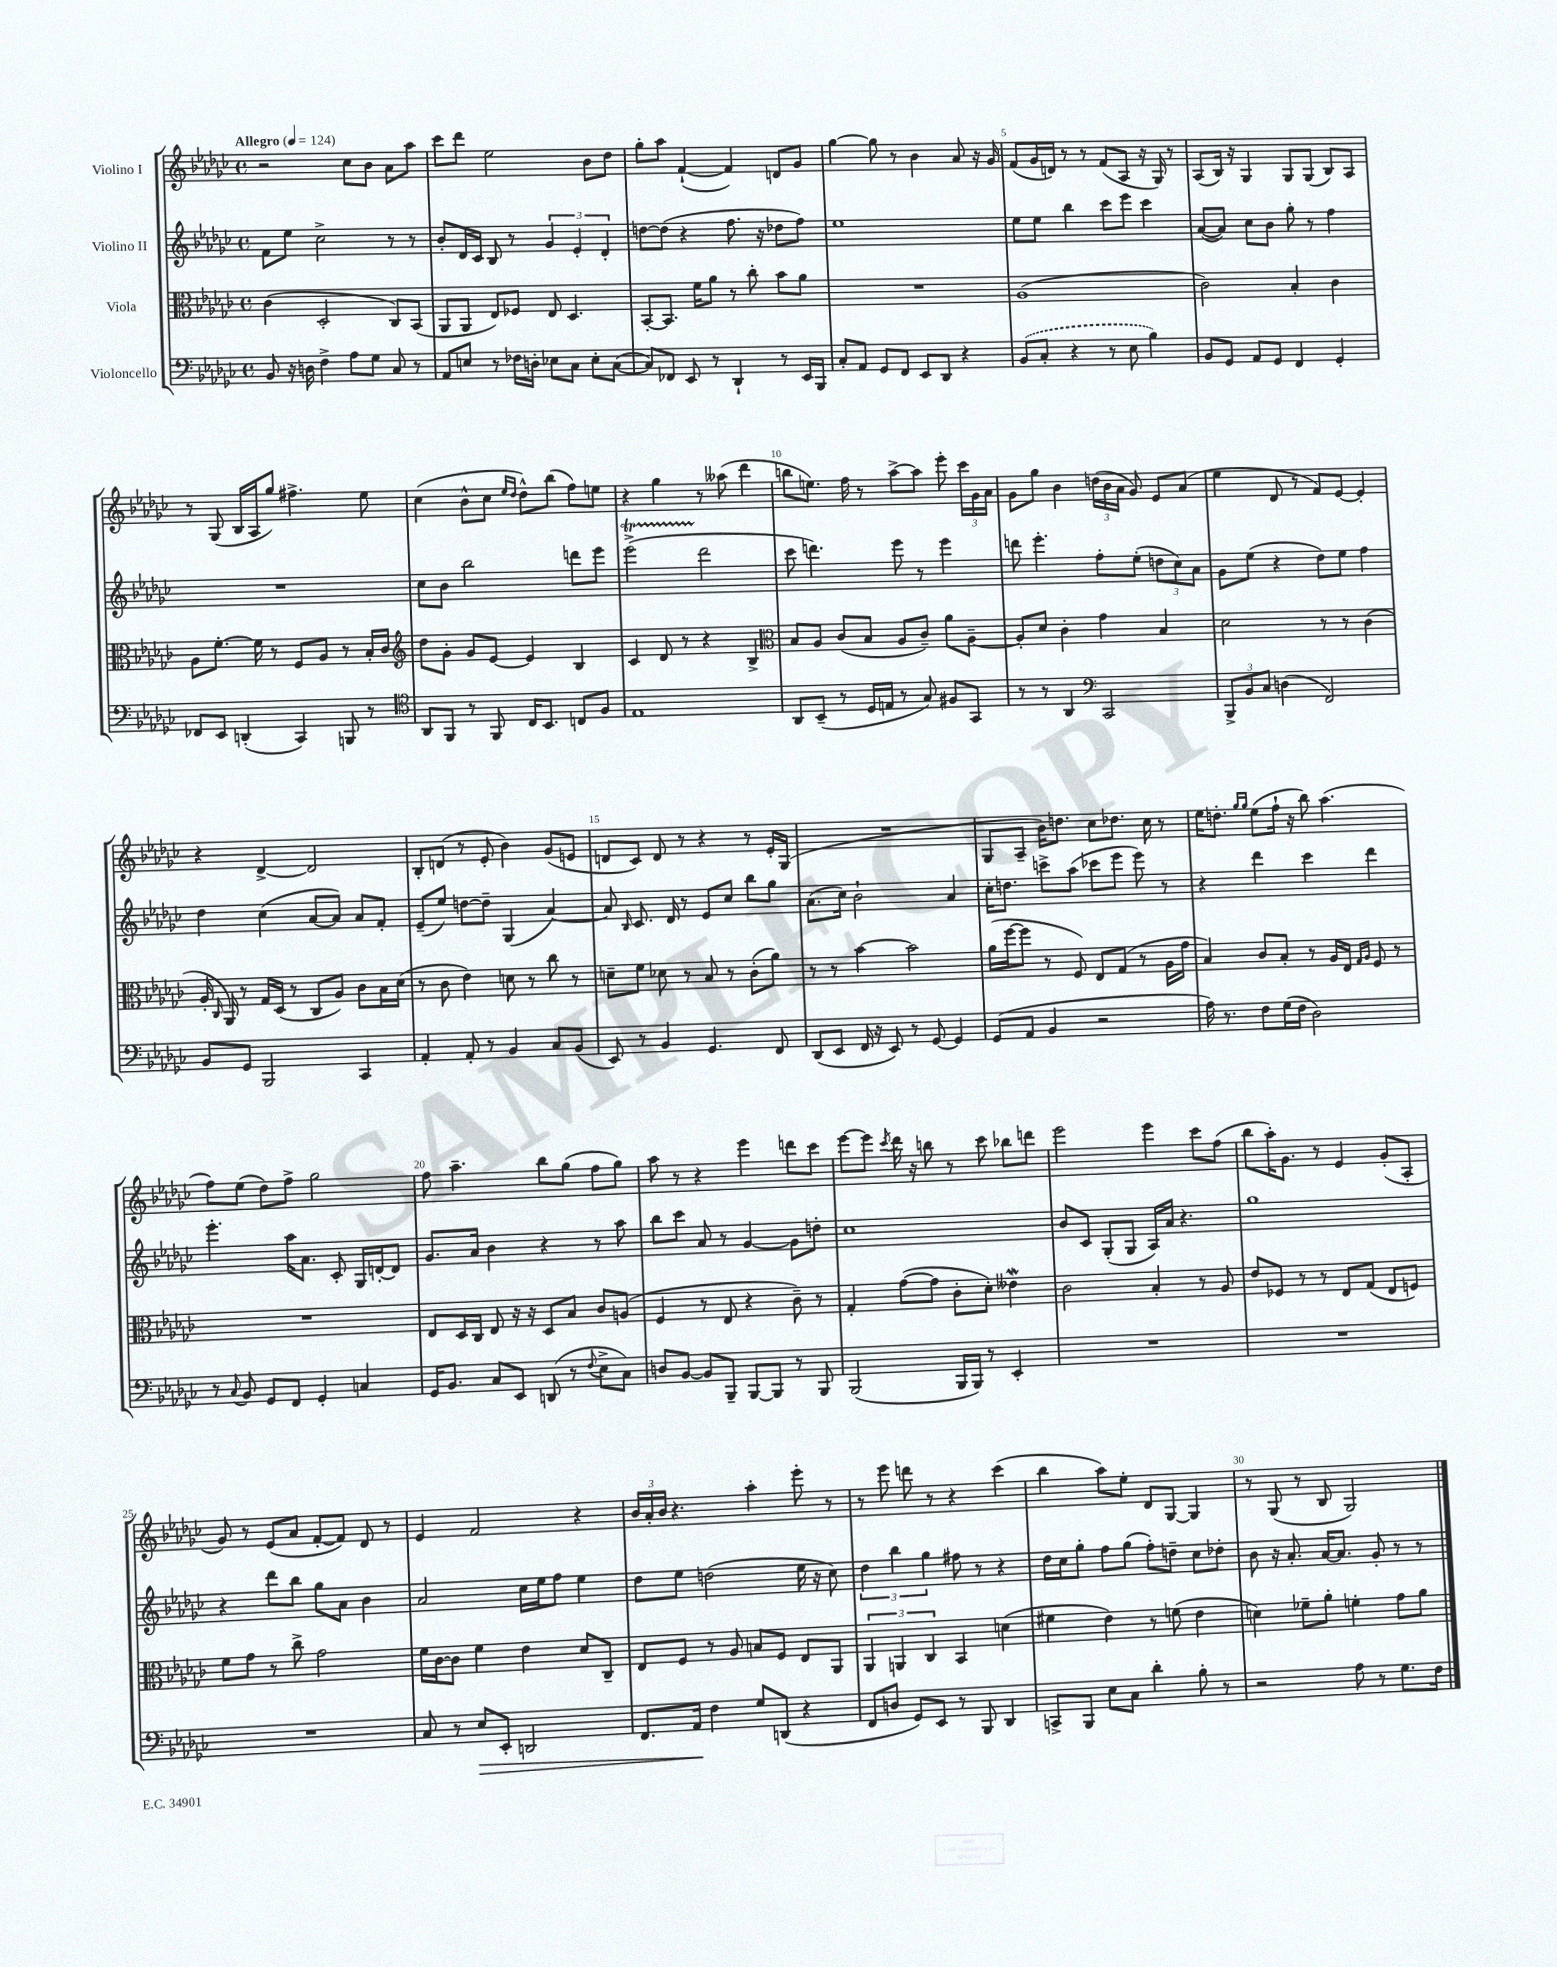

**kern	**dynam	**kern	**kern	**kern
*part4	*part4	*part3	*part2	*part1
*staff4	*staff4	*staff3	*staff2	*staff1
*I"Violoncello	*	*I"Viola	*I"Violino II	*I"Violino I
*clefF4	*	*clefC3	*clefG2	*clefG2
*k[b-e-a-d-g-c-]	*	*k[b-e-a-d-g-c-]	*k[b-e-a-d-g-c-]	*k[b-e-a-d-g-c-]
*M4/4	*	*M4/4	*M4/4	*M4/4
*met(c)	*	*met(c)	*met(c)	*met(c)
*MM124	*	*MM124	*MM124	*MM124
=1	=1	=1	=1	=1
!	!	!	!	!LO:TX:a:B:t=Allegro
8BB-/	.	(4c-\	8f\L	2r
16r	.	.	8ee-\J	.
16Dn\	.	.	.	.
4F^\	.	2D-'/	2cc-^\	.
8A-\L	.	.	.	8cc-\L
8G-\J	.	.	.	8b-\J
8C-/	.	8C-/L)	8r	8a-\L
8r	.	(8BB-/J	8r	8aa-\J
=2	=2	=2	=2	=2
8AA-/L	.	8AA-/L	8b-'/L	8ccc-\L
8En/J	.	8AA-/J	16d-/L	8ddd-\J
.	.	.	16c-/JJ	.
8r	.	8E-/L)	8B-/	2ee-\
16F-X\LL	.	8F-X/J	8r	.
16Dn'\JJ	.	.	.	.
8E-X\L	.	8E-/	6g-/	.
8C-\J	.	4.D-/	.	.
.	.	.	6e-'/	.
8E-'\L	.	.	.	8b-\L
.	.	.	6d-'/	.
([8C-\J	.	.	.	8dd-\J
=3	=3	=3	=3	=3
8C-/L])	.	[8BB-'/L	[8ddn\L	8gg-'\L
8FF-X/J	.	8.BB-/J]	(8dd\J]	8aa-\J
8EE-/	.	.	4r	([4f`/
.	.	16f\KL	.	.
8r	.	8a-\J	.	.
4DD-`/	.	8r	8.ff\	4f/])
.	.	8cc-'\	.	.
.	.	.	16r	.
8r	.	8b-\L	8dd-X\L	8dn/L
16EE-/LL	.	8a-\J	8ff\J)	8g-/J
16BBB-/JJ	.	.	.	.
=4	=4	=4	=4	=4
8C-'/L	.	1r	1ee-	[4gg-\
8AA-/J	.	.	.	.
8GG-/L	.	.	.	8gg-\]
8FF/J	.	.	.	8r
8EE-/L	.	.	.	4b-\
8DD-/J	.	.	.	.
4r	.	.	.	8a-/
.	.	.	.	16r
.	.	.	.	16g-/
=5	=5	=5	=5	=5
(8BB-/L	.	(1A-	8ee-\L	(8f/L
8C-'/J	.	.	8ee-\J	16g-/L
.	.	.	.	16dn/JJ)
4r	.	.	4bb-\	8r
.	.	.	.	8r
8r	.	.	8ccc-\L	(8f/L
8E-\	.	.	8eee-\J	8A-/J
4B-\)	.	.	4ccc-\	16r
.	.	.	.	16G-/)
.	.	.	.	8r
=6	=6	=6	=6	=6
8BB-/L	.	2c-\)	([8a-/L	(8A-/L
8GG-/J	.	.	8a-/J])	16B-/Jk)
.	.	.	.	16r
8AA-/L	.	.	8cc-\L	4G-/
8GG-/J	.	.	8b-\J	.
4FF/	.	4B-'/	8gg-'\	8G-/L
.	.	.	8r	(8G-/J
4GG-'/	.	4c-\	4ff\	8B-/L)
.	.	.	.	8A-/J
!!LO:LB:g=z
=7	=7	=7	=7	=7
8FF-X/L	.	8A-\L	1r	8r
8EE-/J	.	[8.f'\J	.	(8G-/
(4DDn'/	.	.	.	16B-/LL
.	.	16f\]	.	16A-/J
.	.	8r	.	8gg-/J)
4CC-/)	.	8F/L	.	4.ff#X^\
.	.	8A-/J	.	.
8BBBn/	.	8r	.	.
8r	.	16B-'/LL	.	8ee-\
.	.	16c-/JJ	.	.
=8	=8	=8	=8	=8
*clefC4	*	*clefG2	*	*
8AA-/L	.	8dd-\L	8cc-\L	(4cc-\
8FF/J	.	8g-'\J	8b-\J	.
8r	.	8g-/L	2bb-\	8b-^^\L
8FF/	.	[8e-/J	.	8cc-\J
.	.	.	.	16qqee-/LL
.	.	.	.	16qqdd-/JJ
16C-/KL	.	4e-/]	.	8dd-^^\L)
8.BB-/J	.	.	.	.
.	.	.	.	(8bb-\J
8Cn/L	.	4B-/	8dddn\L	8ff\L)
8F/J	.	.	8eee-\J	8een\J
=9	=9	=9	=9	=9
1E-	.	4c-/	(2eee-T^\	4r
.	.	8d-/	.	4gg-\
.	.	8r	.	.
.	.	4r	2ddd-\	8r
.	.	.	.	(8aa--X\
.	.	4B-^/	.	4ddd-\
=10	=10	=10	=10	=10
*	*	*clefC3	*	*
8AA-/L	.	8B-/L	8ccc-\	8bbn\L
(8BB-~/J	.	8A-/J	4.dddn\)	8.een\J)
8r	.	(8c-/L	.	.
.	.	.	.	16ff\
16D-/LL	.	8B-/J	.	8r
16En/JJ	.	.	.	.
8r	.	8A-/L	8eee-\	[8aa-^\L
8G-/)	.	8c-~/J)	8r	8aa-\J]
8F#X/L	.	8a-\L	4eee-\	8eee-'\
8GG-/J	.	[8A-~\J	.	24ccc-\LL
.	.	.	.	24g-\
.	.	.	.	24a-\JJ
=11	=11	=11	=11	=11
8r	.	8A-'/L]	8dddn\	8g-\L
8r	.	8d-/J	4.eee-'\	8gg-\J
4AA-/	.	4c-'\	.	4b-\
*clefF4	*	*	*	*
2CC-/	.	4g-\	8ff'\L	(24ddn\LL
.	.	.	.	24b-\
.	.	.	.	24a-\JJ
.	.	.	(8ee-'\J	8g-/)
.	.	4B-/	12ddn\L	8e-/L
.	.	.	12cc-\)	.
.	.	.	.	(8a-/J
.	.	.	12a-\J	.
=12	=12	=12	=12	=12
12BBB-^/L	.	2d-\	8g-\L	4ee-\
12BB-/	.	.	.	.
.	.	.	(8ee-\J	.
12C-/J	.	.	.	.
(4Dn\	.	.	4r	8d-/
.	.	.	.	8r
2FF/)	.	8r	8dd-\L)	8f/L)
.	.	8r	8ee-\J	[8e-/J
.	.	(4c-\	4ff\	4e-'/]
!!LO:LB:g=z
=13	=13	=13	=13	=13
8BB-/L	.	16A-'/	4dd-\	4r
.	.	16qqC-/	.	.
.	.	16AA-/)	.	.
8GG-/J	.	8r	.	.
2BBB-/	.	16G-/LL	(4cc-\	[4d-^/
.	.	(16D-/JJ	.	.
.	.	8r	.	.
.	.	8C-/L	[8a-/L	2d-/]
.	.	8A-/J)	8a-/J])	.
4CC-/	.	8c-\L	8a-/L	.
.	.	16B-\L	8f'/J	.
.	.	(16d-\JJ	.	.
=14	=14	=14	=14	=14
4AA-'/	.	8r	(8e-~/L	8B-'/L
.	.	8c-\	8ee-/J)	(8dn/J
8AA-'/	.	4e-\)	[8ddn\L	8r
8r	.	.	8dd~\J]	8e-'/
4BB-/	.	8dn\	(4G-/	4b-\)
.	.	8r	.	.
8C-/L	.	8cc-\	[4a-/)	(8g-/L
(8BB-/J	.	8r	.	8en/J
=15	=15	=15	=15	=15
8EE-/)	.	8dn~\L	8a-/]	8dn/L
.	.	.	16qqB-/	.
8r	.	8f\J	8.c-/	8c-/J)
4BB-/	.	8d-X\	.	8d/
.	.	.	16d-/	.
.	.	8r	8r	8r
4.GG-/	.	8B-/	8e-/L	4r
.	.	8r	8cc-/J	.
.	.	(8c-'\L	8bb-\L	8r
8FF/	.	8a-\J)	8gg-\J	16e-'/LL
.	.	.	.	(16G-/JJ
=16	=16	=16	=16	=16
(8DD-/L	.	8r	(8.a-\L	1r
8EE-/J	.	8r	.	.
.	.	.	16cc-\Jk)	.
16FF/	.	[4b-\	2b-`\	.
16r	.	.	.	.
8EE-/)	.	.	.	.
8r	.	2b-\]	.	.
[8GG-/	.	.	.	.
4GG-/]	.	.	4a-/	.
=17	=17	=17	=17	=17
(8GG-/L	.	(16a-\LL	16cc-'\KL	8G-/L
.	.	[16ff\J	8.ddn\J	.
8AA-/J	.	8ff\J]	.	8A-~/J
4BB-/	.	8r	8cccn^\L	16b-\KL)
.	.	.	.	8.ddn\J
.	.	8F/)	(8aa-\J	.
2r	.	8E-/L	8ccc-X\L	8cc-\L
.	.	(8G-/J	8eee-\J	8.dd-X\J
.	.	8r	8eee-\)	.
.	.	.	.	16cc-\
.	.	16A-\LL	8r	8r
.	.	16g-\JJ	.	.
=18	=18	=18	=18	=18
16A-\)	.	4B-/)	4r	16ee-\KL
8.r	.	.	.	8.ddn'\J
.	.	.	.	16qqgg-/LL
.	.	.	.	16qqgg-/JJ
8F\L	.	8c-/L	4ddd-\	(8ee-\L
(16G-\L	.	8B-'/J	.	16ff`\Jk
16F\JJ	.	.	.	16r
2D-\)	.	8r	4ccc-\	8bb-\)
.	.	16A-/LL	.	(4.aa-\
.	.	16E-/JJ	.	.
.	.	16qqG-/LL	.	.
.	.	16qqA-/JJ	.	.
.	.	8F/	4ddd-\	.
.	.	8r	.	.
!!LO:LB:g=z
=19	=19	=19	=19	=19
8r	.	1r	4.eee-'\	8ff\L)
8qqC-/	.	.	.	.
8BB-/	.	.	.	(8ee-\J
8GG-/L	.	.	.	8dd-\L)
8FF/J	.	.	16aa-\KL	8ff^\J
.	.	.	8.a-\J	.
4GG-'/	.	.	.	2gg-\
.	.	.	8c-'/	.
4Cn/	.	.	16G-/LL	.
.	.	.	[16dn'/J	.
.	.	.	8d/J]	.
=20	=20	=20	=20	=20
16GG-/KL	.	8E-/L	8.g-/L	8ff\
8.BB-/J	.	.	.	.
.	.	16D-/L	.	4.aa-~\
.	.	16C-/JJ	16a-/Jk	.
8C-/L	.	8E-/	4b-\	.
8EE-/J	.	16r	.	.
.	.	16r	.	.
(8DDn/	.	8D-/L	4r	8bb-\L
8r	.	8B-/J	.	(8gg-\J
8qqF/	.	.	.	.
8E-^\L	.	8c-/L	8r	8ff\L
8C-\J)	.	(8An/J	8aa-\	8gg-\J)
=21	=21	=21	=21	=21
8Dn/L	.	4F/	8bb-\L	8aa-\
[8BB-/J	.	.	8ccc-\J	8r
8BB-/L]	.	8r	8a-/	4r
8BBB-~/J	.	8E-/	8r	.
[8BBB-/L	.	4r	[4g-/	4eee-\
8BBB-/J]	.	.	.	.
8r	.	8c-~\)	8g-\L]	8dddn\L
8BBB-/	.	8r	8ddn'\J	8ccc-\J
=22	=22	=22	=22	=22
(2BBB-/	.	4G-'/	1cc-	[8eee-\L
.	.	.	.	8eee-\J]
.	.	.	.	8qccc-/
.	.	([8g-\L	.	16ddd-\
.	.	.	.	16r
.	.	8g-\J]	.	8bbn\
16BBB-/LL	.	8c-'\L	.	8r
16BBB-/JJ)	.	.	.	.
8r	.	8d-'\J)	.	8ccc-\
4EE-'/	.	4e--Xw\	.	8bb-X\L
.	.	.	.	8dddn\J
=23	=23	=23	=23	=23
1r	.	2c-\	8b-/L	2eee-\
.	.	.	8c-/J	.
.	.	.	(8G-'/L	.
.	.	.	8G-/J	.
.	.	4B-'/	16A-/LL)	4eee-\
.	.	.	16a-/JJ	.
.	.	.	4.r	.
.	.	8r	.	8ccc-\L
.	.	8A-/	.	(8ff\J
=24	=24	=24	=24	=24
1r	.	8e-/L	1gg-	8bb-\L
.	.	8F-X/J	.	16aa-'\K)
.	.	.	.	8.g-\J
.	.	8r	.	.
.	.	8r	.	8r
.	.	8E-/L	.	4e-/
.	.	(8G-/J	.	.
.	.	8E-/L	.	(8g-'/L
.	.	8Fn/J)	.	8A-'/J
!!LO:LB:g=z
=25	=25	=25	=25	=25
1r	.	8f\L	4r	8g-/)
.	.	8g-\J	.	8r
.	.	8r	8ddd-\L	(8e-/L
.	.	8cc-^\	8bb-\J	8a-/J
.	.	2g-\	8gg-\L	[8f'/L
.	.	.	8a-\J	8f/J])
.	.	.	4b-\	8d-/
.	.	.	.	8r
=26	=26	=26	=26	=26
8C-/	.	16f\LL	2a-/	4e-/
.	.	[16c-\J	.	.
8r	.	8c-\J]	.	.
!	!LO:HP:b	!	!	!
8E-/L	>	4f\	.	2f/
8EE-'/J	.	.	.	.
2DDn/	.	4e-\	16cc-\LL	.
.	.	.	16ee-\J	.
.	.	.	8ff\J	.
.	.	8d-/L	4ee-\	4r
.	.	8C-~/J	.	.
=27	=27	=27	=27	=27
8.FF/L	.	8E-/L	8dd-\L	24b-/LL
.	.	.	.	24a-'/
.	.	.	.	24b-/JJ
.	.	8F/J	8ee-\J	4.r
16AA-/Jk	.	.	.	.
4F\	]	8r	(2ddn\	.
.	.	8A-/	.	.
8G-/L	.	8Bn/L	.	4aa-'\
(8DDn/J	.	8F/J	.	.
4r	.	8E-/L	16ee-\	8eee-'\
.	.	.	16r	.
.	.	8AA-/J	8cc-\)	8r
=28	=28	=28	=28	=28
8FF/L	.	6AA-/	6dd-\	8r
8Dn/J	.	.	.	8eee-\
.	.	6AAn/	6bb-\	.
8GG-/L)	.	.	.	8dddn\
.	.	6C-/	6gg-\	.
8EE-/J	.	.	.	8r
8r	.	4BB-/	8ff#X\	4r
8BBB-/	.	.	8r	.
4DD-/	.	(4dn\	4r	(4ccc-\
=29	=29	=29	=29	=29
8CCn^/L	.	4f#X\	16dd-\LL	4bb-\
.	.	.	16cc-\J	.
8BBB-/J	.	.	8gg-'\J	.
8E-\L	.	4e-\)	8ff\L	8aa-\L)
8C-\J	.	.	(8gg-\J	8ee-'\J
4d-'\	.	8r	8ff'\L)	8d-/L
.	.	(8fn\	8ddn~\J	[8G-/J
8B-'\	.	4e-\	8cc-\L	4G-/]
8r	.	.	8dd-X'\J	.
=30	=30	=30	=30	=30
2r	.	4dn\)	8b-\	8r
.	.	.	16r	(8G-/
.	.	.	8.a-'/	.
.	.	8f-X~\L	.	8r
.	.	8a-'\J	[16a-/KL	8B-/
.	.	.	8.a-/J]	.
8A-\	.	4fn'\	.	2G-/)
8r	.	.	8g-'/	.
8.G-\L	.	8g-\L	8r	.
.	.	8a-\J	8r	.
16F\Jk	.	.	.	.
==	==	==	==	==
*-	*-	*-	*-	*-
